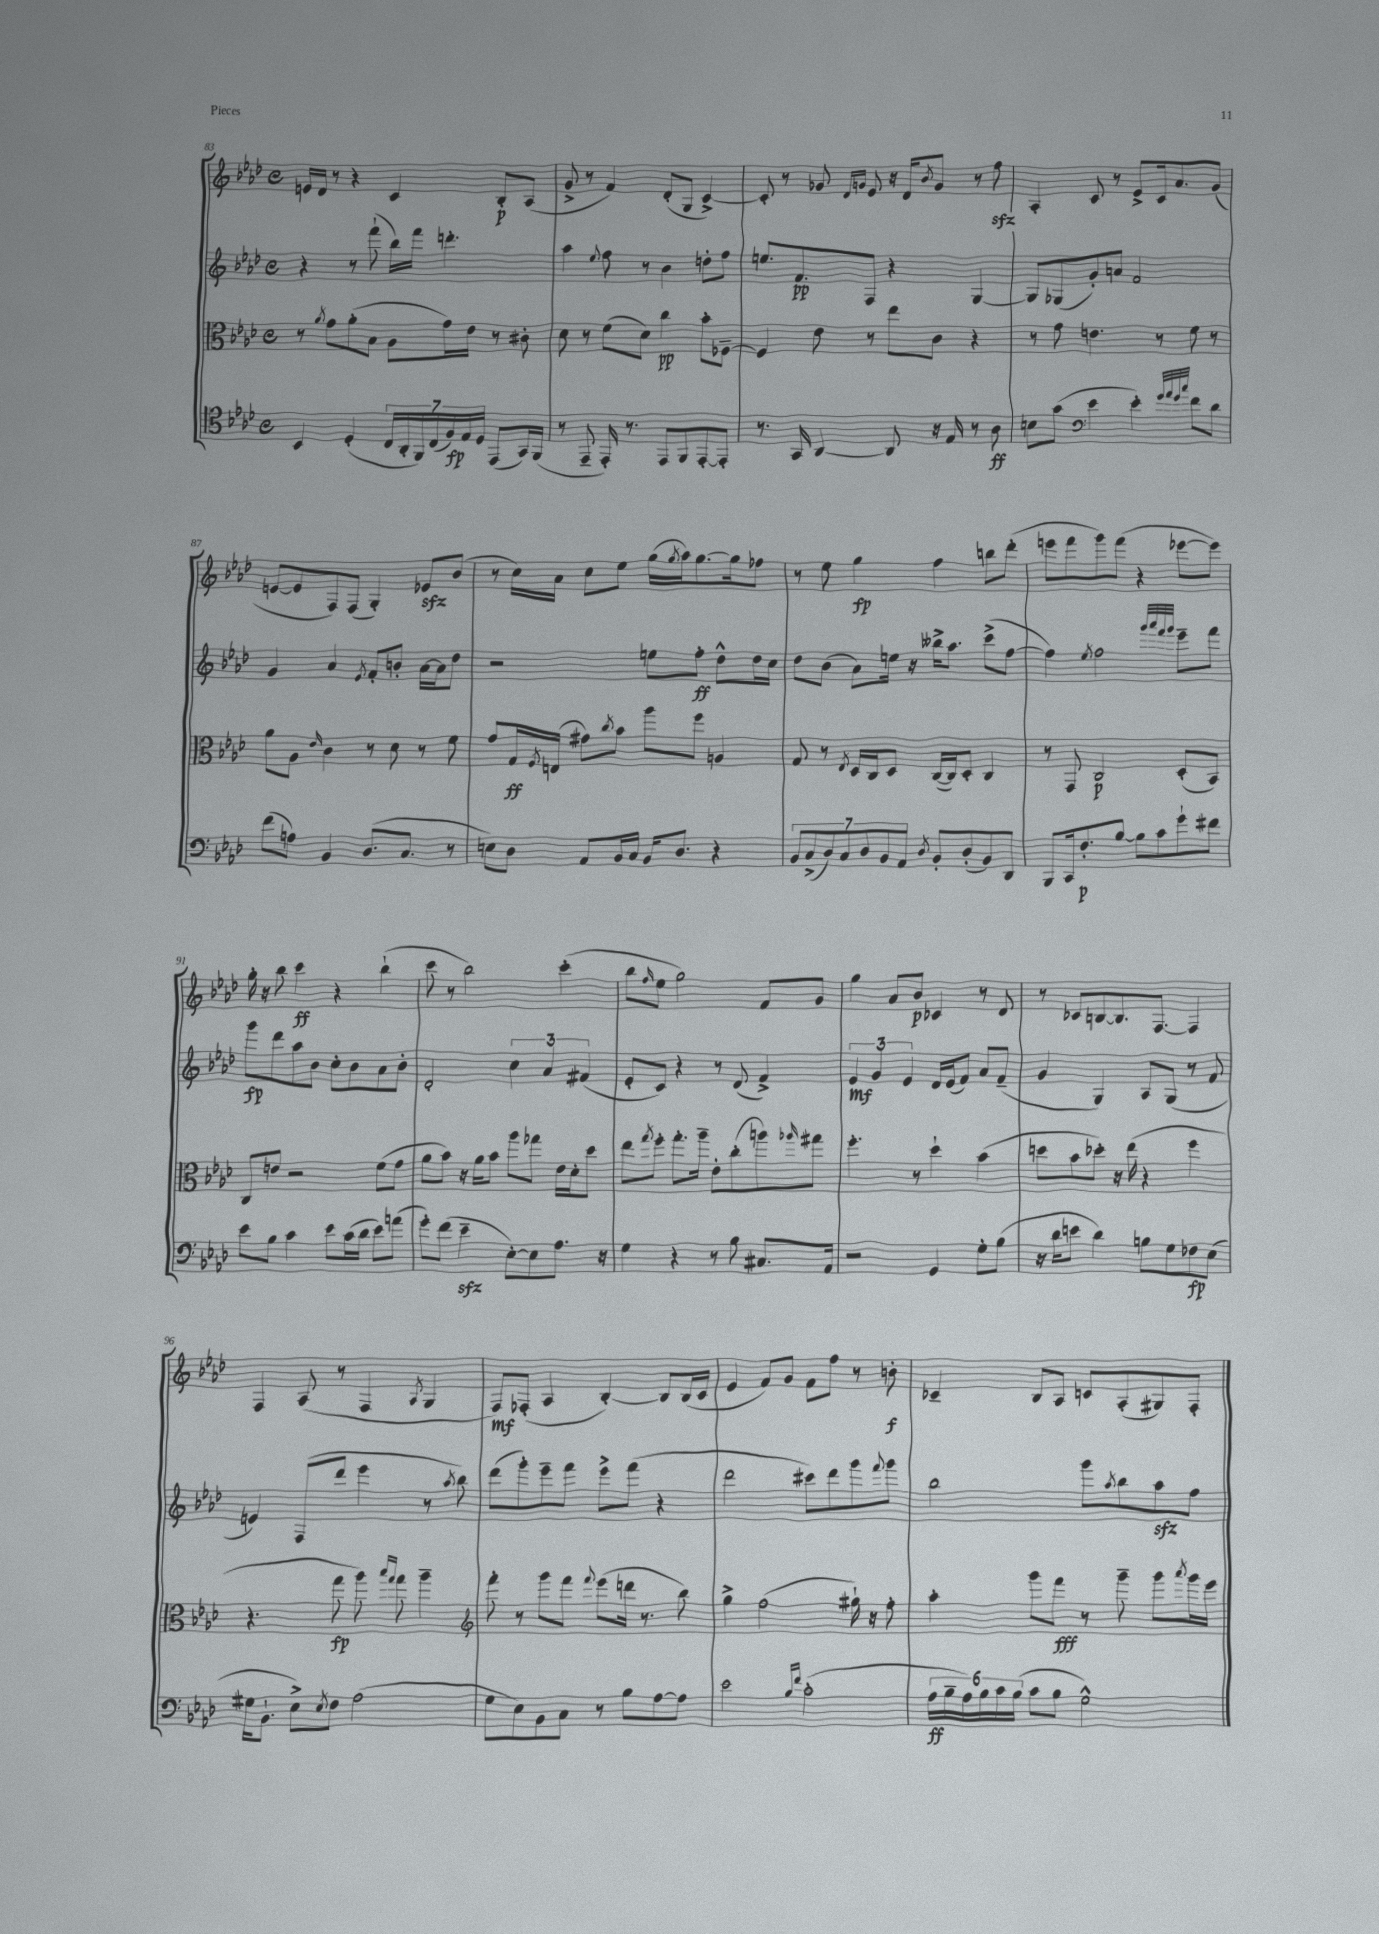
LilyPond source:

<<
\new StaffGroup <<
\new Staff = "s0" {
    \clef treble \key aes \major \defaultTimeSignature \time 4/4
    e'16 des'16 r8 r4 c'4 bes8-.\p aes8( |
    g'8-> r8 f'4) des'8-.( g8 c'4~->) |
    c'8-. r8 ges'8 \grace { des'16 g'16 } ees'8 r16 des'16 \acciaccatura { bes'8 } g'8 r8 f''8\sfz |
    aes4-. c'8 r8 ees'8-> c'16 aes'8. g'8( |
    e'8~ e'8 f8) f8( g4-.) ees'8\sfz bes'8( |
    r8 c''16) aes'16 c''8 ees''8 g''16( \acciaccatura { g''8 } aes''16) g''8.~ g''16 fes''8 |
    r8 ees''8 g''4\fp f''4 b''8 des'''8-.( |
    e'''8 f'''8 g'''8) f'''8( r4 ees'''8~ ees'''8) |
    g''16-. r16 bes''8 c'''4\ff r4 bes''4-!( |
    c'''8 r8 bes''2) c'''4-.( |
    bes''8 \grace { f''16 } ees''8 g''2) f'8 g'8 |
    g''4 aes'8 bes'8\p ces'4 r8 des'8 |
    r8 ces'8 b8~ b8. f8.~ f4 |
    f4 aes8( r8 f4 \acciaccatura { aes8 } g4 |
    f8\mf) fes8-.( aes4 bes4~-.) bes8 bes16( c'16 |
    ees'4 f'8) g'8 f'8 f''8 r8 b'8-.\f |
    ces'4-- bes8 aes8 c'8 aes8-.( gis8) f8-. \bar "|." |
}
\new Staff = "s1" {
    \clef treble \key aes \major \defaultTimeSignature \time 4/4
    r4 r8 f'''8-!( bes''16) f'''16 d'''4.-. |
    aes''4 \appoggiatura { ees''8 } f''8 r8 bes'4 d''8-. f''8 |
    e''8. f'8.\pp f8 r4 g4~ |
    g8 ges8( g'8-.) a'8 f'2 |
    g'4 aes'4 \acciaccatura { ees'8 } f'8-. b'8-. aes'16~ aes'16 des''8 |
    r2 e''8 f''8-.\ff des''8-^ des''16 c''16 |
    des''8 bes'8( aes'8) e''16 r16 beses''16-> aes''8. c'''8->( f''8~ |
    f''4) \acciaccatura { ees''8 } f''2 \grace { g'''32 aes'''32 f'''32 g'''32 } ees'''8-- f'''8 |
    g'''8\fp des'''8 aes''8 bes'8 c''8-. bes'8 aes'8 bes'8-. |
    des'2-. \tuplet 3/2 { c''4 aes'4 fis'4( } |
    ees'8-. c'8) r4 r8 des'8( f'4->) |
    \tuplet 3/2 { ees'4\mf g'4 ees'4 } des'16 ees'16( f'8) aes'8 f'8--( |
    g'4 g4) aes8 g8( r8 f'8 |
    e'4) f8( des'''8 ees'''4 r8 \acciaccatura { aes''8 } bes''8) |
    des'''8( g'''8-.) ees'''8-- f'''8 ees'''8-> f'''8( r4 |
    des'''2 cis'''8) des'''8 g'''8 \appoggiatura { f'''8 } g'''8 |
    bes''2 g'''8 \acciaccatura { aes''8 } bes''8 aes''8\sfz f''8 \bar "|." |
}
\new Staff = "s2" {
    \clef alto \key aes \major \defaultTimeSignature \time 4/4
    r8 \acciaccatura { aes'8 } g'8 aes'8-.( bes8 aes8 g'16) ees'16 r8 cis'8-. |
    des'8 r8 f'8( des'8) c''4\pp bes'8-. fes8~-- |
    fes4 ees'8 r8 ees''8 c'8 r4 |
    r8 g'8 e'4. r8 f'8 r8 |
    aes'8 aes8 \grace { ees'16 } c'4 r8 des'8 r8 f'8 |
    g'8 g16\ff \acciaccatura { f8 } e16( gis'8) \acciaccatura { c''8 } bes'8 aes''8 f''8 a4 |
    g8 r8 \acciaccatura { ees8 } des16 c16 des8 c16~( c16) des8-. c4 |
    r8 g,8 c2\p des8-.( bes,8) |
    c8 e'8 r2 f'8( g'8 |
    aes'8 bes'8) r16 aes'16 bes'8 aes''8 ges''8 ees'16 des'16-. des''8 |
    ees''8 \acciaccatura { g''8 } f''8-. g''8.-. aes''16-- ees'8-. c''8-.( a''8) \grace { aes''16 } gis''8 |
    f''4.-. r8 des''4-! bes'4( |
    d''8 bes'8 des''8-.) r16 ees''16( r4 f''4 |
    r4. g''8\fp aes''8) \grace { bes''16 g''16 } g''8 aes''4-- |
    \clef treble f'''8-. r8 g'''8 f'''8 \appoggiatura { f'''8 } ees'''8( d'''16 r8. bes''8) |
    g''4-> f''2( gis''16-!) r16 f''8-. |
    aes''4-. g'''8 f'''8\fff r8 g'''8-- g'''8 \acciaccatura { aes'''8 } g'''16 ees'''16 \bar "|." |
}
\new Staff = "s3" {
    \clef tenor \key aes \major \defaultTimeSignature \time 4/4
    bes,4 des4-.( \tuplet 7/4 { c16 aes,16-. f,16) c16( f16\fp) ees16 des16 } ees,8( g,16) f,16( |
    r8 ees,8-- ees,16-.) r8. ees,8 f,8 ees,8~-. ees,8-. |
    r8. g,16 aes,4~ aes,8 r16 ees16 r8 aes8\ff |
    b8 g'8( \clef bass ees'4 ees'4-.) \grace { g'32 aes'32 g'32 c''32 } f'8 des'8 |
    f'8( a8) bes,4 des8.( c8. r8 |
    e8) des8 aes,8 bes,16 c16 bes,16 des8. r4 |
    \tuplet 7/4 { bes,8 c8->( des8) c8 des8 bes,8 aes,8 } \acciaccatura { des8 } bes,8-. des8-.( bes,8) des,8 |
    bes,,8 c,16 f8.-.\p bes8~ bes8 c'8 g'8-! fis'8 |
    ees'8 bes8 c'4 ees'8 c'16( des'16 ees'8) a'8( |
    g'8-.) f'8( ees'4--\sfz ees8~-.) ees8 aes8. r16 |
    g4 r4 r8 bes8 cis8. aes,16 |
    r2 g,4 g8-. bes8( |
    r16 des'16 e'8 des'4) b8 g8 fes8\fp ees8( |
    gis16 bes,8.-! ees8->) \acciaccatura { ees8 } f8 aes2( |
    g8 ees8) bes,8 c8 r8 bes8 aes8~ aes8 |
    ees'2 \grace { bes16 f'16 } c'2-.( |
    \tuplet 6/4 { aes16\ff bes16-- aes16) bes16 c'16 bes16( } c'8 bes8 g2-^) \bar "|." |
}
>>
>>
\layout { \context { \Score currentBarNumber = #83 } }
